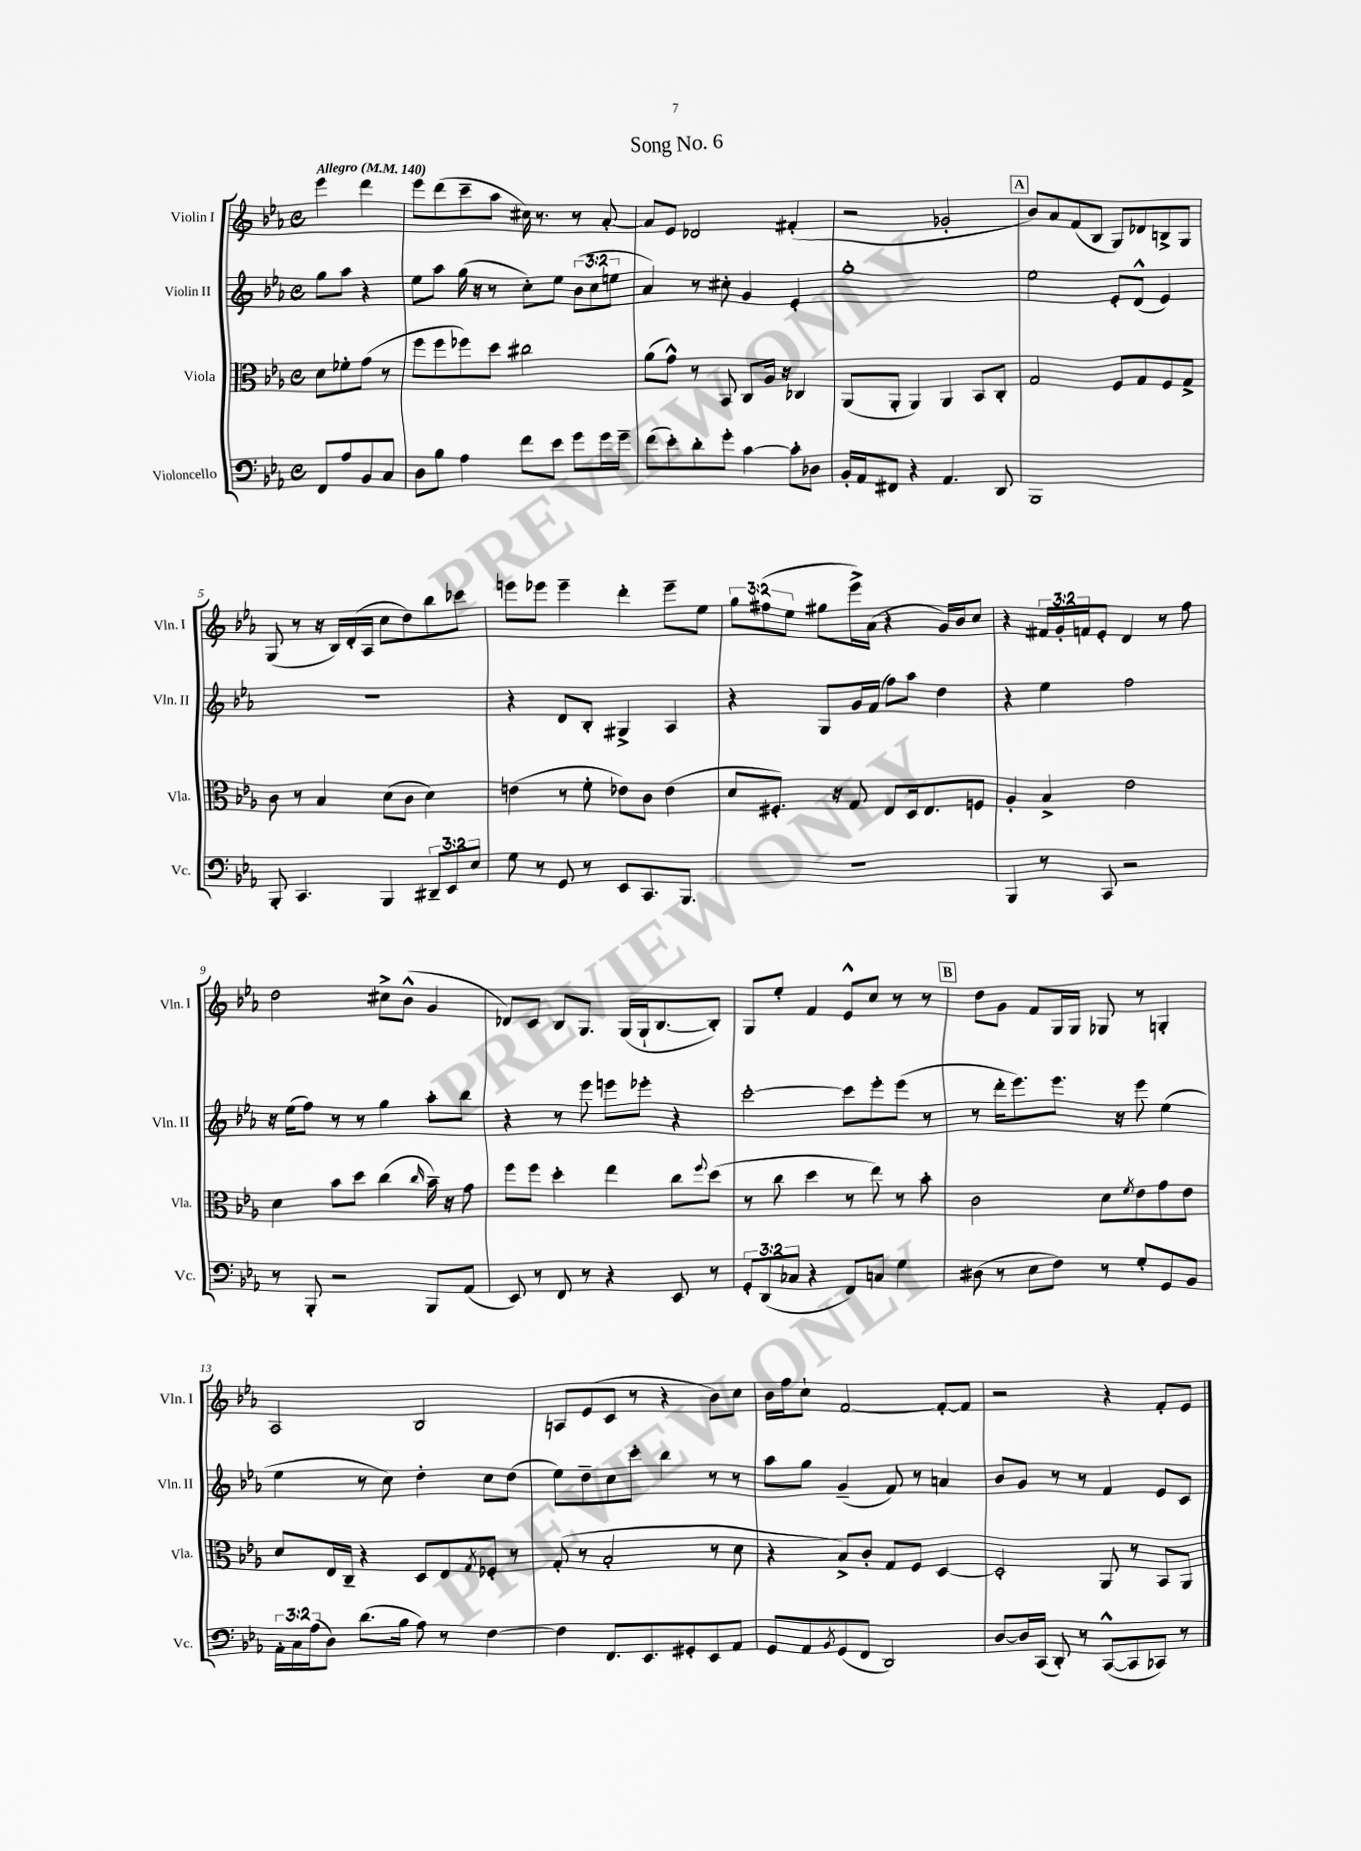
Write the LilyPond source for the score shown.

\header { title = "Song No. 6" }
<<
\new StaffGroup <<
\new Staff = "s0" \with { instrumentName = "Violin I" shortInstrumentName = "Vln. I" } {
    \clef treble \key ees \major \defaultTimeSignature \time 4/4 \override Staff.TupletNumber.text = #tuplet-number::calc-fraction-text \partial 2 \tempo "Allegro" 4 = 140
    ees'''4 d'''4 |
    ees'''8 d'''8( c'''8-- aes''8 cis''16) r8. r8 aes'8~-. |
    aes'8 ees'8 des'2 fis'4-.( |
    r2 ges'2-. |
    \mark \markup { \box "A" } bes'8) aes'8 f'8( bes8 g8) des'8 b8-> g8 |
    g8( r8 r16 bes16) d'16-.( aes16 c''8 d''8) bes''8 ces'''8 |
    e'''8 ees'''8 ees'''4-- d'''4-. ees'''8-- ees''8 |
    \tuplet 3/2 { g''8 fis''8( ees''8 } gis''8 ees'''16->) aes'16( r4 g'16) bes'16 c''8 |
    r4 \tuplet 3/2 { fis'16 g'16-. f'16 } ees'8-. d'4 r8 f''8 |
    d''2 cis''8-> bes'8-^( g'4 |
    des'8) c'8 bes8 g8. g16( g16-! bes8.~ bes8-.) |
    g8 ees''8-. f'4 ees'8-^ c''8 r8 r8 |
    \mark \markup { \box "B" } d''8 g'8 f'8 g16 g16 ges8 r8 g4-. |
    aes2 bes2 |
    a8 ees'8( c'8 r8 r4 bes'8) c''8 |
    bes'16 f''16 c''8-! f'2~ f'8~-. f'8 |
    r2 r4 f'8-. ees'8 \bar "|." |
}
\new Staff = "s1" \with { instrumentName = "Violin II" shortInstrumentName = "Vln. II" } {
    \clef treble \key ees \major \defaultTimeSignature \time 4/4 \override Staff.TupletNumber.text = #tuplet-number::calc-fraction-text \partial 2
    g''8 aes''8 r4 |
    ees''8 aes''8 g''16( r16 r8 c''8-.) ees''8 \tuplet 3/2 { bes'8( c''8 e''8 } |
    aes'4) r8 cis''8-. g'4 ees'4-. |
    g''1-. |
    \mark \markup { \box "A" } ees''2 ees'8-. d'8-^( ees'4) |
    R1 |
    r4 d'8 bes8-. gis4-> aes4 |
    r4 g8 g'16 f'16( f''8) aes''8 d''4 |
    r4 ees''4 f''2 |
    r16 ees''16( f''8) r8 r8 g''4 aes''8-. bes''8 |
    r4 r8 ees'''8 e'''8 ees'''8-. r4 |
    c'''2~-. c'''8 ees'''8-. ees'''8( r8 |
    \mark \markup { \box "B" } r8 d'''16-. ees'''8.) ees'''8. r16 ees'''8 ees''4( |
    ees''4 r8 c''8) d''4-. c''8 d''8( |
    ees''8) d''8-- c''8 c'''8-. bes''4 r8 r8 |
    aes''8 g''8 g'4--( f'8) r8 a'4 |
    bes'8 g'8 r8 r8 f'4 ees'8 c'8 \bar "|." |
}
\new Staff = "s2" \with { instrumentName = "Viola" shortInstrumentName = "Vla." } {
    \clef alto \key ees \major \defaultTimeSignature \time 4/4 \partial 2
    d'8 fes'8-. g'8( r8 |
    f''8 f''8 fes''8) d''8 cis''2 |
    aes'8( g'8-^) r8 bes,8 c8 aes16 r16 ces4 |
    aes,8( aes,8-. aes,4) aes,4 bes,8 c8-. |
    \mark \markup { \box "A" } g2 f8 g8 f8 g8-> |
    c'8 r8 bes4 d'8( c'8 d'4) |
    e'4( r8 f'8-. ees'8) c'8 ees'4( |
    d'8 fis8.-.) r16 g8 ees8 d16 ees8. f8 |
    aes4-. bes4-> ees'2 |
    d'4 bes'8 d''8 c''4( \grace { c''16 } bes'16--) r16 g'8 |
    f''8 f''8 d''4-. ees''4 c''8 \appoggiatura { f''8 } d''8( |
    r8 c''8 d''4 r8 ees''8) r8 bes'8-. |
    \mark \markup { \box "B" } c'2 d'8 \acciaccatura { f'8 } ees'8 g'8 ees'8 |
    d'8 ees16 c16-- r4 d8 ees8 \acciaccatura { g8 } fes8-. r8 |
    g8-.( r8 bes2-. r8 d'8 |
    r4 bes8->) c'8-. g8 f8 d4~ |
    d2-. aes,8 r8 bes,8 aes,8 \bar "|." |
}
\new Staff = "s3" \with { instrumentName = "Violoncello" shortInstrumentName = "Vc." } {
    \clef bass \key ees \major \defaultTimeSignature \time 4/4 \override Staff.TupletNumber.text = #tuplet-number::calc-fraction-text \partial 2
    f,8 aes8 bes,8 c8 |
    d8 bes8 aes4 f'8 ees'8 g'8 g'16 g'16-- |
    f'8( ees'8-.) d'8-. g'8-. c'4~ c'8-. des8 |
    bes,16-. aes,16 fis,8 r4 aes,4. d,8 |
    \mark \markup { \box "A" } bes,,1 |
    bes,,8-. c,4. bes,,4 \tuplet 3/2 { dis,8-- ees,8 ees8 } |
    g8 r8 g,8 r8 ees,8 c,8. bes,,8. |
    R1 |
    bes,,4 r8 c,8 r2 |
    r8 bes,,8-. r2 bes,,8 aes,8( |
    ees,8) r8 f,8 r8 r4 ees,8 r8 |
    \tuplet 3/2 { g,8-. d,8( ces8 } r4 f,8) c8 g4 |
    \mark \markup { \box "B" } dis8( r8 ees8 f8) r8 g8-. g,8 bes,8 |
    \tuplet 3/2 { aes,16-. c16 aes16( } d8) d'8.( bes16 aes8) r8 f4~ |
    f4 f,8. ees,8. gis,8-. ees,8 aes,8 |
    g,8 aes,8 \acciaccatura { bes,8 } g,8( f,8 d,2) |
    d8~ d16 c,16( d,8-.) r8 c,8~-^( c,8 ces,8) r8 \bar "|." |
}
>>
>>
